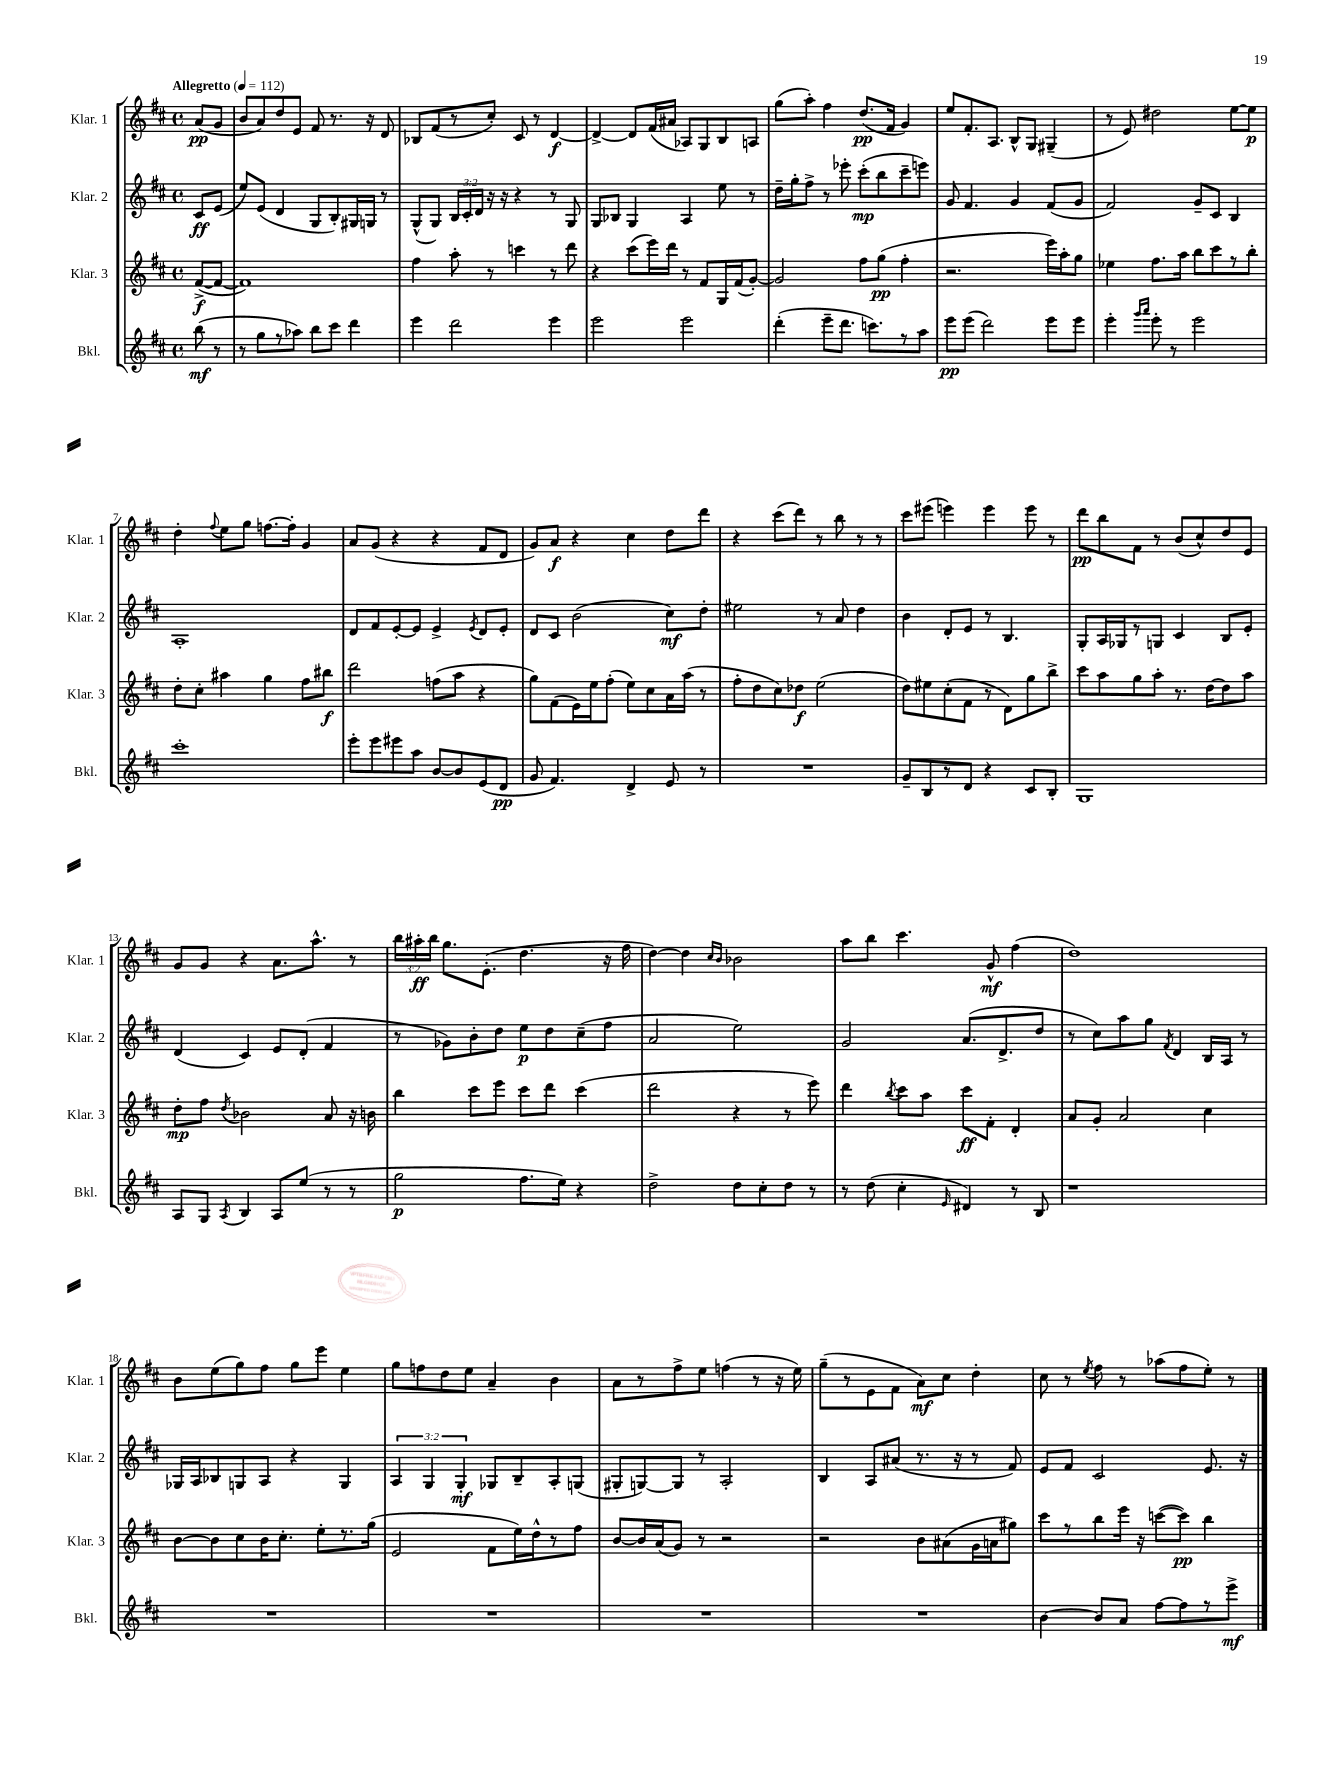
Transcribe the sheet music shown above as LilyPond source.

<<
\new StaffGroup <<
\new Staff = "s0" \with { instrumentName = "Klar. 1" shortInstrumentName = "Klar. 1" } {
    \clef treble \key d \major \defaultTimeSignature \time 4/4 \override Staff.TupletNumber.text = #tuplet-number::calc-fraction-text \partial 4 \tempo "Allegretto" 4 = 112
    \autoBeamOff a'8[\pp( g'8] |
    b'8[ a'8) d''8 e'8] fis'8 r8. r16 d'8 |
    bes8[ fis'8( r8 cis''8]-.) cis'8 r8 d'4~\f |
    d'4~-> d'8[ fis'16( ais'16] aes8[) g8 b8 a8] |
    g''8[( a''8]-.) fis''4 d''8.[\pp( fis'16] g'4) |
    e''8[ fis'8.-. a8.] b8[-^ g8] gis4--( |
    r8 e'8) dis''2 e''8[~ e''8]\p |
    d''4-. \appoggiatura { fis''8 } e''8[ g''8] f''8.[~ f''16]-. g'4 |
    a'8[ g'8]( r4 r4 fis'8[ d'8] |
    g'8[) a'8]\f r4 cis''4 d''8[ d'''8] |
    r4 cis'''8[( d'''8]) r8 b''8 r8 r8 |
    cis'''8[ eis'''8]( e'''4) e'''4 e'''8 r8 |
    d'''8[\pp b''8 fis'8] r8 b'8[( cis''8-^) d''8 e'8] |
    g'8[ g'8] r4 a'8.[ a''8.]-^ r8 |
    \tuplet 3/2 { b''16[ ais''16-.\ff b''16] } g''8.[ e'8.]-.( d''4. r16 fis''16 |
    d''4~) d''4 \grace { cis''16[ b'16] } bes'2 |
    a''8[ b''8] cis'''4. g'8-^\mf fis''4( |
    d''1) |
    b'8[ e''8( g''8) fis''8] g''8[ e'''8] e''4 |
    g''8[ f''8 d''8 e''8] a'4-- b'4 |
    a'8[ r8 fis''8-> e''8] f''4( r8 r16 e''16) |
    g''8[--( r8 e'8 fis'8] a'8[\mf) cis''8] d''4-. |
    cis''8 r8 \acciaccatura { e''8 } fis''8 r8 aes''8[( fis''8 e''8]-.) r8 \bar "|." |
}
\new Staff = "s1" \with { instrumentName = "Klar. 2" shortInstrumentName = "Klar. 2" } {
    \clef treble \key d \major \defaultTimeSignature \time 4/4 \override Staff.TupletNumber.text = #tuplet-number::calc-fraction-text \partial 4
    \autoBeamOff cis'8[\ff e'8]( |
    e''8[) e'8]( d'4 g8[ b8-.) gis16 g16] r8 |
    g8[-^( g8]) \tuplet 3/2 { b16[ cis'16-. d'16] } r16 r16 r4 r8 g8 |
    g8[ bes8] g4 a4 e''8 r8 |
    d''16[-- g''16-. fis''8]-> r8 ees'''8-. cis'''8[-.\mp( b''8 cis'''8-- e'''8]) |
    g'8 fis'4. g'4 fis'8[( g'8] |
    fis'2) g'8[-- cis'8] b4 |
    a1-. |
    d'8[ fis'8 e'8~-. e'8] e'4-> \acciaccatura { e'8 } d'8[ e'8]-. |
    d'8[ cis'8] b'2( cis''8[\mf) d''8]-. |
    eis''2 r8 a'8 d''4 |
    b'4 d'8[-. e'8] r8 b4. |
    g8[-. a16 ges16 r8 g8] cis'4 b8[ e'8]-. |
    d'4( cis'4) e'8[ d'8]-.( fis'4 |
    r8 ges'8[) b'8-. d''8] e''8[\p d''8 cis''8--( fis''8] |
    a'2 e''2) |
    g'2 a'8.[( d'8.-> d''8] |
    r8 cis''8[) a''8 g''8] \acciaccatura { fis'8 } d'4 b16[ a16] r8 |
    ges16[ a16 bes8 g8 a8] r4 g4 |
    \tuplet 3/2 { a4 g4 g4-.\mf } ges8[ b8-- a8-. g8]( |
    gis8[-. g8~) g8] r8 a2-. |
    b4 a8[ ais'8]( r8. r16 r8 fis'8) |
    e'8[ fis'8] cis'2 e'8. r16 \bar "|." |
}
\new Staff = "s2" \with { instrumentName = "Klar. 3" shortInstrumentName = "Klar. 3" } {
    \clef treble \key d \major \defaultTimeSignature \time 4/4 \partial 4
    \autoBeamOff fis'8[~->\f( fis'8]~ |
    fis'1) |
    fis''4 a''8-. r8 c'''4 r8 d'''8 |
    r4 cis'''8[( e'''16) d'''16] r8 fis'8[ g16 fis'16( g'8]~-.) |
    g'2 fis''8[ g''8]\pp( fis''4-. |
    r2. e'''16[) a''16-. g''8] |
    ees''4 fis''8.[ a''16] b''8[ cis'''8 r8 b''8]-. |
    d''8[-. cis''8]-. ais''4 g''4 fis''8[ bis''8]\f |
    d'''2 f''8[( a''8] r4 |
    g''8[) fis'8( e'16) e''16 fis''8]-.( e''8[) cis''8 a'16 a''16]( r8 |
    fis''8[-. d''8 cis''8) des''8]\f e''2( |
    d''8[) eis''8 cis''8-.( fis'8] r8 d'8[) g''8 b''8]-> |
    cis'''8[ a''8 g''8 a''8]-. r8. d''16[~ d''8 a''8] |
    d''8[-.\mp fis''8] \acciaccatura { d''8 } bes'2 a'8 r16 b'16 |
    b''4 cis'''8[ e'''8] cis'''8[ d'''8] cis'''4( |
    d'''2 r4 r8 e'''8) |
    d'''4 \acciaccatura { b''8 } cis'''8[ a''8] cis'''8[\ff fis'8]-. d'4-. |
    a'8[ g'8]-. a'2 cis''4 |
    b'8[~ b'8 cis''8 b'16 cis''8.]-. e''8[-. r8. g''16]( |
    e'2 fis'8[ e''16) d''16-^ r8 fis''8] |
    b'8[~ b'16 a'16( g'8]) r8 r2 |
    r2 b'8[ ais'8( g'16 a'16 gis''8]) |
    cis'''8[ r8 b''8 e'''16] r16 c'''8[~( c'''8]\pp) b''4 \bar "|." |
}
\new Staff = "s3" \with { instrumentName = "Bkl." shortInstrumentName = "Bkl." } {
    \clef treble \key d \major \defaultTimeSignature \time 4/4 \partial 4
    \autoBeamOff b''8\mf( r8 |
    r8 g''8[ r8 aes''8]) b''8[ cis'''8] d'''4 |
    e'''4 d'''2 e'''4 |
    e'''2 e'''2 |
    d'''4-.( e'''8[-- d'''8.] c'''8.[) r8 a''8] |
    e'''8[\pp e'''8]( d'''2) e'''8[ e'''8] |
    e'''4-. \grace { g'''16[ a'''16] } e'''8-. r8 e'''2 |
    cis'''1-. |
    e'''8[-. e'''8 eis'''8 a''8] b'8[~ b'8 e'8( d'8]\pp |
    g'8 fis'4.) d'4-> e'8 r8 |
    R1 |
    g'8[-- b8 r8 d'8] r4 cis'8[ b8]-. |
    g1 |
    a8[ g8] \acciaccatura { a8 } b4 a8[ e''8]( r8 r8 |
    g''2\p fis''8.[ e''16]) r4 |
    d''2-> d''8[ cis''8-. d''8] r8 |
    r8 d''8( cis''4-. \grace { e'16 } dis'4) r8 b8 |
    r1 |
    R1 |
    R1 |
    R1 |
    R1 |
    b'4~ b'8[ a'8] fis''8[~ fis''8 r8 e'''8]->\mf \bar "|." |
}
>>
>>
